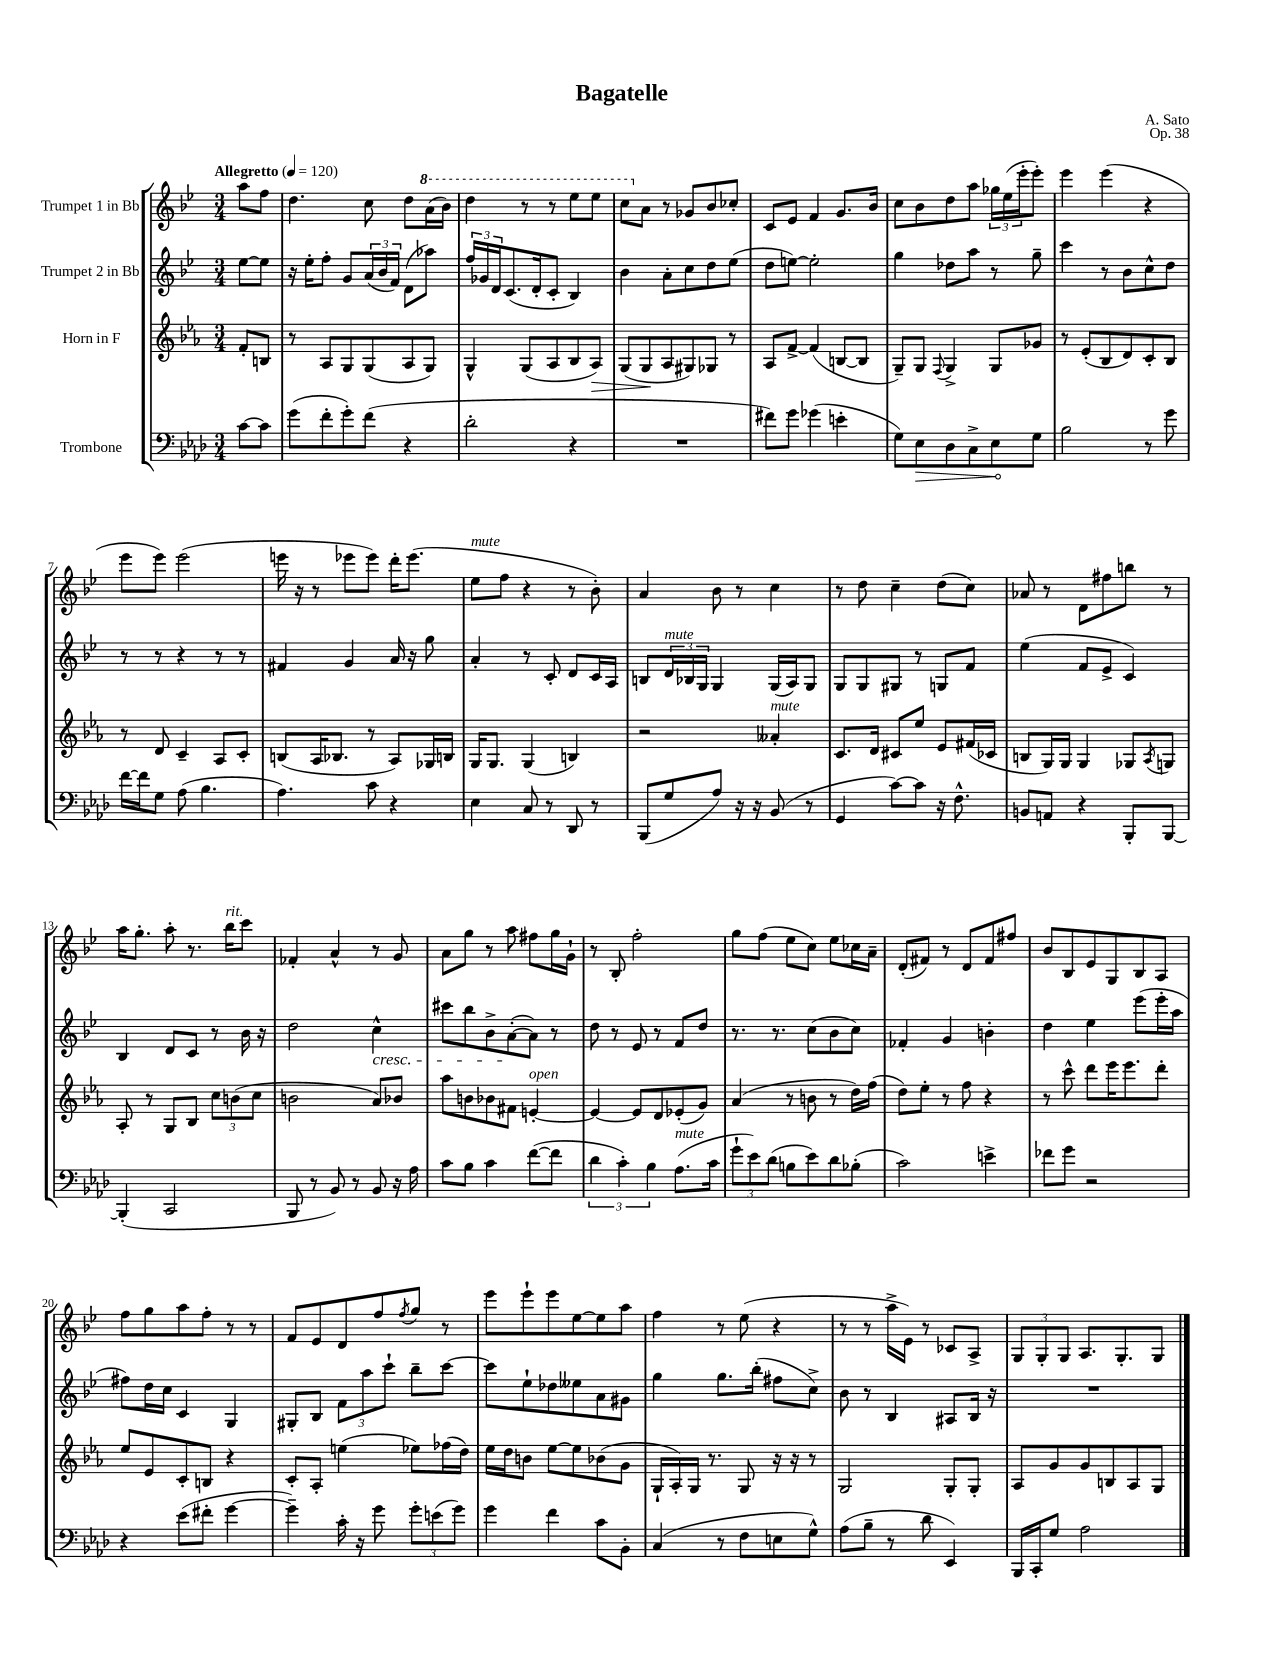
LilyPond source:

\header { title = "Bagatelle" composer = "A. Sato" opus = "Op. 38" }
<<
\new StaffGroup <<
\new Staff = "s0" \with { instrumentName = "Trumpet 1 in Bb" } {
    \clef treble \key bes \major \numericTimeSignature \time 3/4 \partial 4 \tempo "Allegretto" 4 = 120
    a''8 f''8 |
    d''4. c''8 d''8 \ottava #1 a''16( bes''16) |
    d'''4 r8 r8 ees'''8 ees'''8 |
    c'''8 \ottava #0 a'8 r8 ges'8 bes'8 ces''8-. |
    c'8 ees'8 f'4 g'8. bes'16 |
    c''8 bes'8 d''8 a''8 \tuplet 3/2 { ges''16 ees''16( ees'''16-. } ees'''8-.) |
    ees'''4 ees'''4( r4 |
    ees'''8 ees'''8) ees'''2( |
    e'''16 r16 r8 ees'''8 ees'''8) d'''16-. ees'''8.( |
    ees''8^\markup { \italic "mute" } f''8 r4 r8 bes'8-.) |
    a'4 bes'8 r8 c''4 |
    r8 d''8 c''4-- d''8( c''8) |
    aes'8 r8 d'8 fis''8 b''8 r8 |
    a''16 g''8.-. a''8-. r8. bes''16^\markup { \italic "rit." } c'''8 |
    fes'4-. a'4-^ r8 g'8 |
    a'8 g''8 r8 a''8 fis''8 g''16 g'16-! |
    r8 bes8-. f''2-. |
    g''8 f''8( ees''8 c''8) ees''8 ces''16 a'16-- |
    d'8-.( fis'8) r8 d'8 fis'8 fis''8 |
    bes'8 bes8 ees'8 g8 bes8 a8 |
    f''8 g''8 a''8 f''8-. r8 r8 |
    f'8 ees'8 d'8 f''8 \acciaccatura { f''8 } g''8 r8 |
    ees'''8 ees'''8-! ees'''8 ees''8~ ees''8 a''8 |
    f''4 r8 ees''8( r4 |
    r8 r8 a''16-> ees'16) r8 ces'8 a8-> |
    \tuplet 3/2 { g8 g8-. g8 } a8. g8.-. g8 \bar "|." |
}
\new Staff = "s1" \with { instrumentName = "Trumpet 2 in Bb" } {
    \clef treble \key bes \major \numericTimeSignature \time 3/4 \partial 4
    ees''8~ ees''8 |
    r16 ees''16-. f''8-. g'8 \tuplet 3/2 { a'16( bes'16 f'16) } d'8( aes''8) |
    \tuplet 3/2 { f''16 ges'16 d'16 } c'8.( d'16-. c'8-. bes4) |
    bes'4 a'8-. c''8 d''8 ees''8( |
    d''8 e''8~) e''2-. |
    g''4 des''8 a''8 r8 g''8-- |
    c'''4 r8 bes'8 c''8-^ d''8 |
    r8 r8 r4 r8 r8 |
    fis'4 g'4 a'16 r16 g''8 |
    a'4-. r8 c'8-. d'8 c'16 a16 |
    b8 \tuplet 3/2 { d'16^\markup { \italic "mute" } bes16 g16 } g4 g16( a16) g8 |
    g8 g8 gis8 r8 g8 f'8 |
    ees''4( f'8 ees'8-> c'4) |
    bes4 d'8 c'8 r8 bes'16 r16 |
    d''2 c''4-^\cresc |
    cis'''8 bes''8 bes'8-> a'8~-.\!( a'8) r8 |
    d''8 r8 ees'8 r8 f'8 d''8 |
    r8. r8. c''8( bes'8 c''8) |
    fes'4-. g'4 b'4-. |
    d''4 ees''4 ees'''8( ees'''16-. a''16 |
    fis''8) d''16 c''16 c'4 g4 |
    gis8-. bes8 \tuplet 3/2 { f'8 a''8 c'''8-! } bes''8-- c'''8~ |
    c'''8 ees''8-! des''8 eeses''8 a'8 gis'8 |
    g''4 g''8. bes''16-.( fis''8 c''8->) |
    bes'8 r8 bes4 ais8 bes16 r16 |
    R2. \bar "|." |
}
\new Staff = "s2" \with { instrumentName = "Horn in F" } {
    \clef treble \key ees \major \numericTimeSignature \time 3/4 \partial 4
    f'8-. b8 |
    r8 aes8 g8 g8( aes8 g8) |
    g4-^ g8( aes8 bes8 aes8\>) |
    g8( g8\! aes8 gis8) ges8 r8 |
    aes8 f'8~-> f'4( b8~ b8 |
    g8--) g8 \appoggiatura { f8 } g4-> g8 ges'8 |
    r8 ees'8-.( bes8 d'8) c'8-. bes8 |
    r8 d'8 c'4-- aes8 c'8-. |
    b8( aes16 bes8. r8 aes8) ges16 b16 |
    g16 g8. g4( b4) |
    r2 aeses'4-.^\markup { \italic "mute" } |
    c'8. d'16 cis'8 ees''8 ees'8 fis'16( ces'16 |
    b8 g16) g16 g4 ges8 \acciaccatura { aes8 } g8 |
    aes8-. r8 g8 bes8 \tuplet 3/2 { c''8 b'8( c''8 } |
    b'2 aes'8) bes'8 |
    aes''8 b'8 bes'8 fis'8 e'4~-.^\markup { \italic "open" } |
    e'4~ e'8 d'8 ees'8-.( g'8) |
    aes'4( r8 b'8 r8 d''16) f''16( |
    d''8) ees''8-. r8 f''8 r4 |
    r8 c'''8-^ d'''8 ees'''16 ees'''8. d'''8-. |
    ees''8 ees'8 c'8-. b8 r4 |
    c'8-. aes8-. e''4( ees''8) fes''16( d''16) |
    ees''16 d''16 b'8 ees''8~ ees''8 bes'8( g'8 |
    g16-! aes16-.) g16 r8. g8 r16 r16 r8 |
    g2 g8-. g8-. |
    aes8 g'8 g'8 b8 aes8 g8 \bar "|." |
}
\new Staff = "s3" \with { instrumentName = "Trombone" } {
    \clef bass \key aes \major \numericTimeSignature \time 3/4 \partial 4
    c'8~ c'8 |
    g'8( f'8-. g'8-.) f'8( r4 |
    des'2-. r4 |
    R2. |
    fis'8) g'8 ges'4( e'4-. |
    g8) \once \override Hairpin.circled-tip = ##t ees8\> des8 c8-> ees8\! g8 |
    bes2 r8 g'8 |
    f'16~ f'16 g8 aes8( bes4. |
    aes4.) c'8 r4 |
    ees4 c8 r8 des,8 r8 |
    bes,,8( g8 aes8) r16 r16 bes,8( r8 |
    g,4 c'8~) c'8 r16 f8.-^ |
    b,8 a,8 r4 bes,,8-. bes,,8~ |
    bes,,4-.( c,2 |
    bes,,8 r8 bes,8) r8 bes,8 r16 aes16 |
    c'8 bes8 c'4 f'8~( f'8 |
    \tuplet 3/2 { des'4 c'4-.) bes4 } aes8.^\markup { \italic "mute" }( c'16 |
    \tuplet 3/2 { g'8-! ees'8) des'8( } b8 ees'8) des'8 bes8-.( |
    c'2) e'4-> |
    fes'8 g'8 r2 |
    r4 ees'8( fis'8-. g'4~ |
    g'4--) c'16-. r16 g'8 \tuplet 3/2 { g'8-. e'8( g'8) } |
    g'4 f'4 c'8 bes,8-. |
    c4( r8 f8 e8 g8-^) |
    aes8( bes8-- r8 des'8 ees,4) |
    bes,,16 c,16-. g8 aes2 \bar "|." |
}
>>
>>
